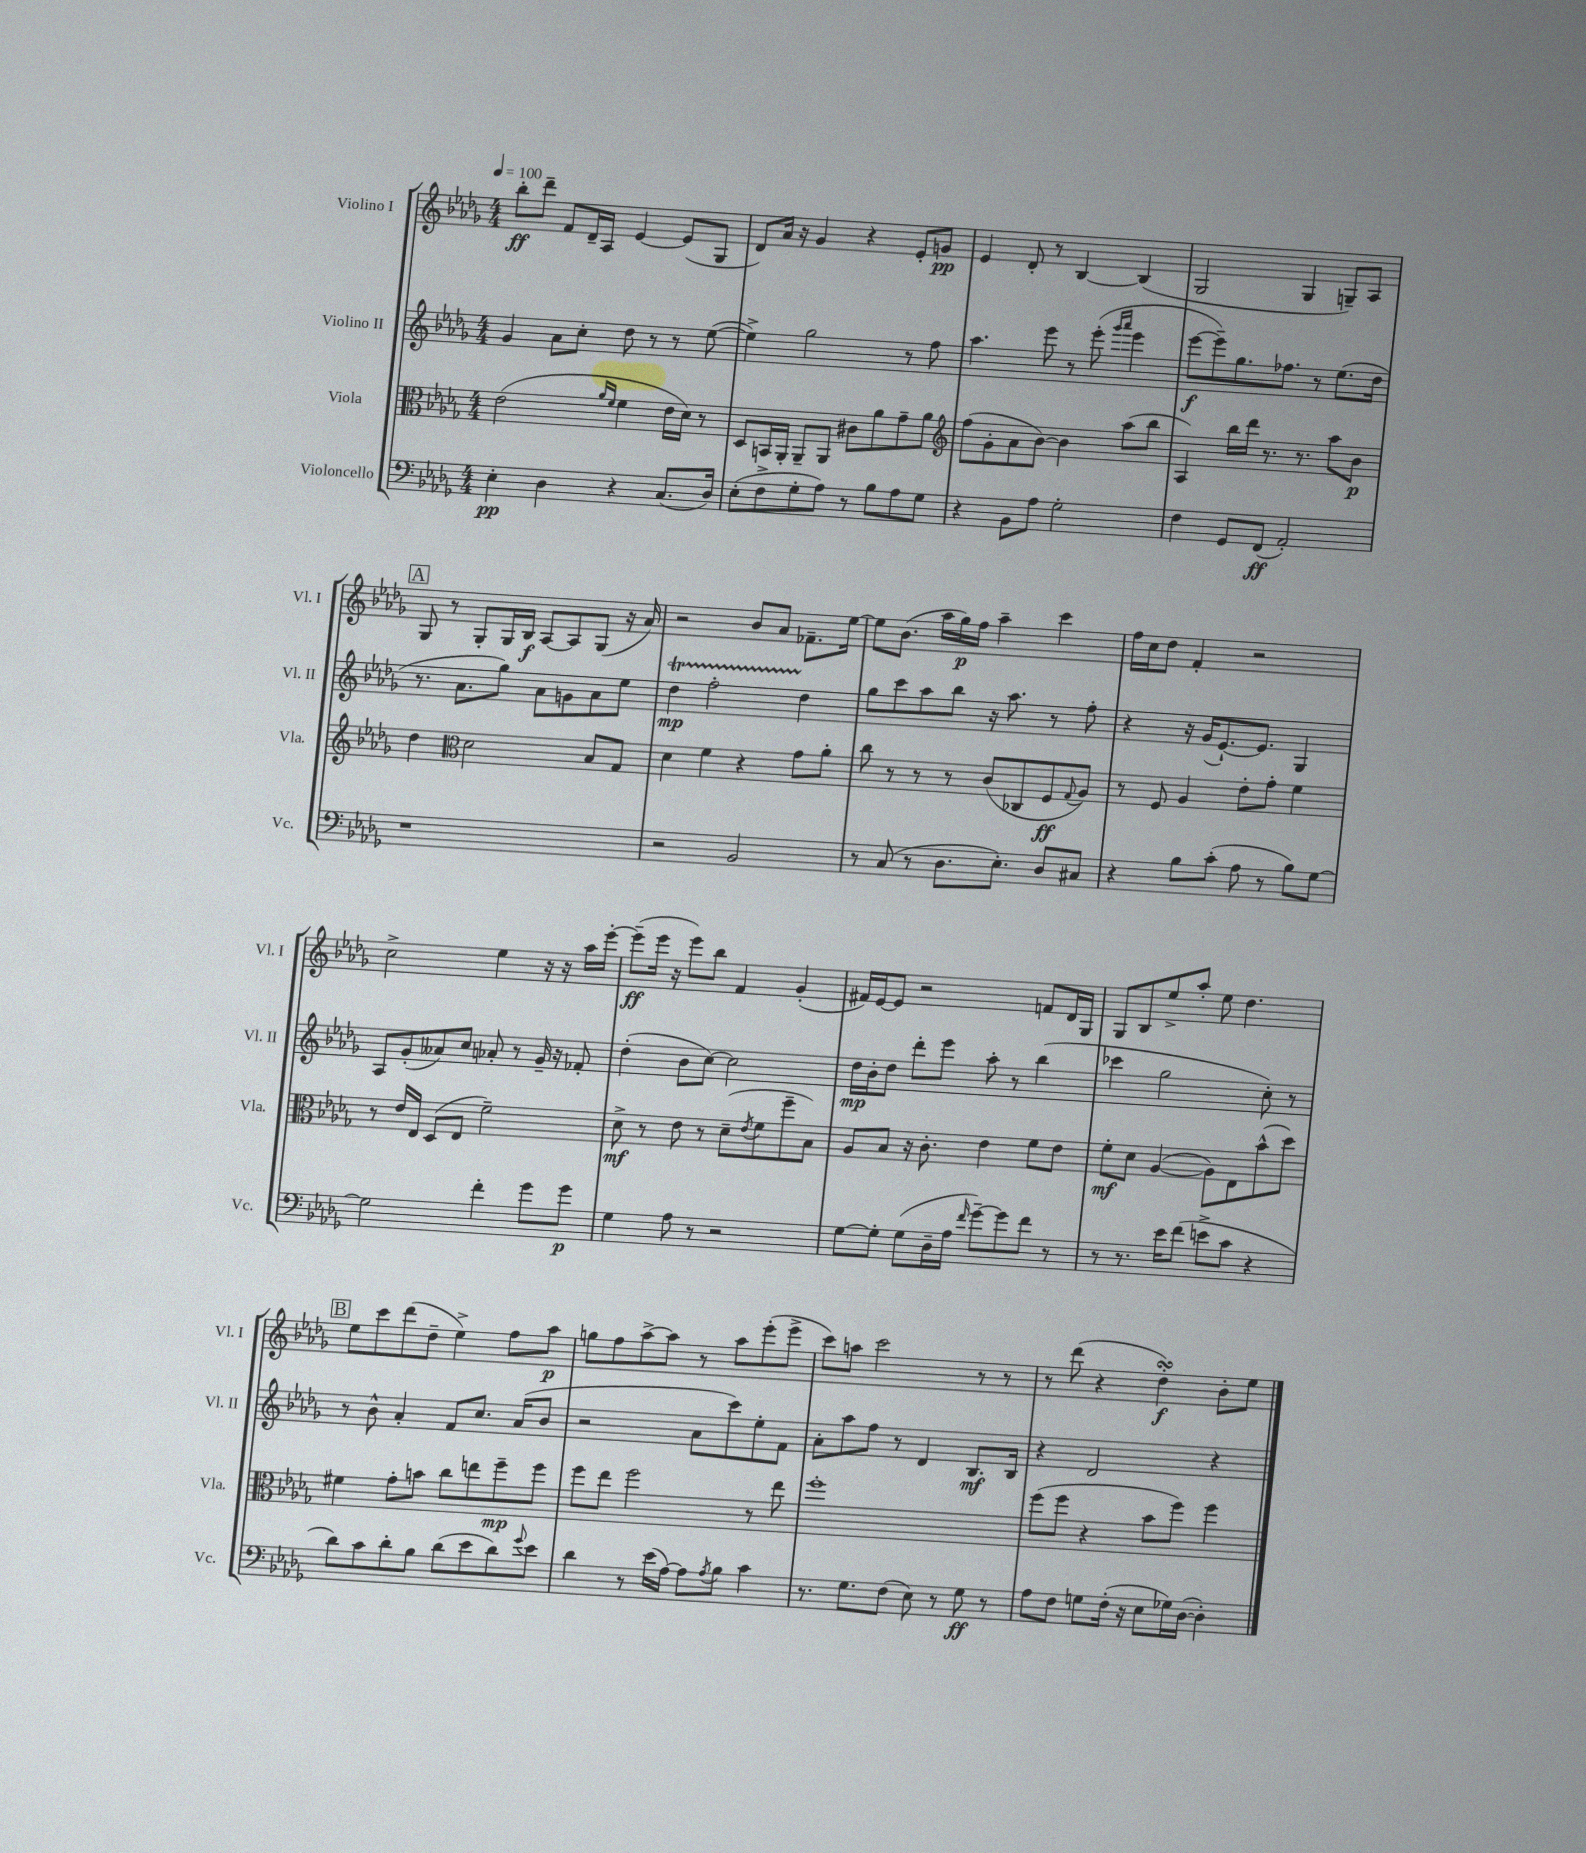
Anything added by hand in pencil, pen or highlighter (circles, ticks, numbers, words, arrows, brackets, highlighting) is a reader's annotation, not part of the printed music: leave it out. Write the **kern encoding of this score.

**kern	**dynam	**kern	**dynam	**kern	**dynam	**kern	**dynam
*part4	*part4	*part3	*part3	*part2	*part2	*part1	*part1
*staff4	*staff4	*staff3	*staff3	*staff2	*staff2	*staff1	*staff1
*I"Violoncello	*	*I"Viola	*	*I"Violino II	*	*I"Violino I	*
*I'Vc.	*	*I'Vla.	*	*I'Vl. II	*	*I'Vl. I	*
*clefF4	*	*clefC3	*	*clefG2	*	*clefG2	*
*k[b-e-a-d-g-]	*	*k[b-e-a-d-g-]	*	*k[b-e-a-d-g-]	*	*k[b-e-a-d-g-]	*
*M4/4	*	*M4/4	*	*M4/4	*	*M4/4	*
*MM100	*	*MM100	*	*MM100	*	*MM100	*
=1	=1	=1	=1	=1	=1	=1	=1
4E-'\	pp	(2e-\	.	4g-/	.	8bb-'\L	ff
.	.	.	.	.	.	8ddd-~\J	.
4D-\	.	.	.	8a-\L	.	8f/L	.
.	.	.	.	8cc'\J	.	16d-~/L	.
.	.	.	.	.	.	16A-/JJ	.
.	.	16qqa-/LL	.	.	.	.	.
.	.	16qqf/JJ	.	.	.	.	.
4r	.	4f\	.	8dd-\	.	[4e-/	.
.	.	.	.	8r	.	.	.
(8.C/L	.	16e-\LL	.	8r	.	(8e-/L]	.
.	.	16d-\JJ)	.	.	.	.	.
.	.	8r	.	([8ee-\	.	8G-/J	.
16D-/Jk)	.	.	.	.	.	.	.
=2	=2	=2	=2	=2	=2	=2	=2
(8E-'\L	.	8D-/L	.	4ee-^\])	.	8d-/L)	.
8F^\	.	16BBn/L	.	.	.	16a-/Jk	.
.	.	16AA-'/JJ	.	.	.	16r	.
8G-'\	.	8AA-~/L	.	2gg-\	.	4g-/	.
8A-\J)	.	8AA-/J	.	.	.	.	.
8r	.	8c#X\L	.	.	.	4r	.
8B-\L	.	8a-\	.	.	.	.	.
8A-\	.	8g-~\	.	8r	.	8e-'/L	.
8G-\J	.	8a-\J	.	8ff\	.	8gn/J	pp
=3	=3	=3	=3	=3	=3	=3	=3
*	*	*clefG2	*	*	*	*	*
4r	.	(8ff\L	.	4.aa-\	.	4e-/	.
.	.	8g-'\	.	.	.	.	.
8BB-\L	.	8a-\	.	.	.	8d-'/	.
8A-\J	.	[8b-\J)	.	8eee-\	.	8r	.
2G-'\	.	4b-\]	.	8r	.	[4B-/	.
.	.	.	.	(8eee-'\	.	.	.
.	.	.	.	16qqggg-/LL	.	.	.
.	.	.	.	16qqaaa-/JJ	.	.	.
.	.	(8aa-\L	.	4eee-\	.	(4B-/]	.
.	.	8bb-\J	.	.	.	.	.
=4	=4	=4	=4	=4	=4	=4	=4
4F\	.	4A-/)	.	[8eee-\L	f	2G-/	.
.	.	.	.	8eee-~\])	.	.	.
8GG-/L	.	16bb-\LL	.	8.gg-\	.	.	.
.	.	16ddd-\JJ	.	.	.	.	.
(8FF/J	ff	8.r	.	.	.	.	.
.	.	.	.	8.ff-X\J	.	.	.
2AA-'/)	.	.	.	.	.	4G-/	.
.	.	8.r	.	.	.	.	.
.	.	.	.	8r	.	.	.
.	.	8aa-\L	.	(8.ee-\L	.	8Gn~/L)	.
.	.	8b-\J	p	.	.	8A-/J	.
.	.	.	.	16dd-\Jk	.	.	.
!!LO:LB:g=z
!!LO:REH:place=s1:t=A
=5	=5	=5	=5	=5	=5	=5	=5
1r	.	4dd-\	.	8.r	.	8G-/	.
.	.	.	.	.	.	8r	.
.	.	.	.	8.a-\L	.	.	.
*	*	*clefC3	*	*	*	*	*
.	.	2d-\	.	.	.	8G-'/L	.
.	.	.	.	8gg-\J)	.	16G-/L	.
.	.	.	.	.	.	16B-/JJ	f
.	.	.	.	8a-\L	.	[8A-/L	.
.	.	.	.	8gn\	.	8A-/]	.
.	.	8B-/L	.	8a-\	.	(8G-/J	.
.	.	8G-/J	.	8ee-\J	.	16r	.
.	.	.	.	.	.	16a-/)	.
=6	=6	=6	=6	=6	=6	=6	=6
2r	.	4d-\	.	4dd-T\	mp	2r	.
.	.	4f\	.	2ffTTT'\	.	.	.
2BB-/	.	4r	.	.	.	8b-/L	.
.	.	.	.	.	.	8a-/J	.
.	.	8g-\L	.	4dd-\	.	8.f-X~\L	.
.	.	8a-'\J	.	.	.	.	.
.	.	.	.	.	.	[16ee-\Jk	.
=7	=7	=7	=7	=7	=7	=7	=7
8r	.	8cc\	.	8gg-\L	.	8ee-\L]	.
(8C/	.	8r	.	8ccc\	.	(8.b-\J	.
8r	.	8r	.	8aa-\	.	.	.
.	.	.	.	.	.	16aa-\LL	.
8.D-\L	.	8r	.	8bb-\J	.	16gg-\)	p
.	.	.	.	.	.	16ff\JJ	.
.	.	(8c/L	.	16r	.	4aa-~\	.
8.E-'\J)	.	.	.	8.aa-\	.	.	.
.	.	8C-X/	.	.	.	.	.
8D-/L	.	8F/	ff	8r	.	4ccc\	.
.	.	8qqG-/	.	.	.	.	.
8C#X/J	.	8A-/J)	.	8ff'\	.	.	.
=8	=8	=8	=8	=8	=8	=8	=8
4r	.	8r	.	4r	.	16ff\LL	.
.	.	.	.	.	.	16cc\J	.
.	.	8F/	.	.	.	8dd-\J	.
8B-\L	.	4A-/	.	16r	.	4f'/	.
.	.	.	.	(16g-/KL	.	.	.
(8c'\J	.	.	.	[8.e-`/)	.	.	.
8A-\	.	8e-'\L	.	.	.	2r	.
.	.	.	.	8.e-/J]	.	.	.
8r	.	8g-'\J	.	.	.	.	.
8B-\L)	.	4f\	.	4G-/	.	.	.
[8G-\J	.	.	.	.	.	.	.
!!LO:LB:g=z
=9	=9	=9	=9	=9	=9	=9	=9
2G-\]	.	8r	.	8A-/L	.	2cc^\	.
.	.	16e-/LL	.	(8g-'/	.	.	.
.	.	16E-/JJ	.	.	.	.	.
.	.	(8D-/L	.	8a--X/)	.	.	.
.	.	8E-/J	.	8cc/J	.	.	.
4f'\	.	2f~\)	.	8a-X'/	.	4ee-\	.
.	.	.	.	8r	.	.	.
8g-\L	.	.	.	16g-~/	.	16r	.
.	.	.	.	16r	.	16r	.
8g-\J	p	.	.	8f-X'/	.	16aa-\LL	.
.	.	.	.	.	.	[16eee-'\JJ	.
=10	=10	=10	=10	=10	=10	=10	=10
4G-\	.	8d-^\	mf	(4dd-'\	.	(8eee-~\L]	ff
.	.	8r	.	.	.	16eee-\Jk	.
.	.	.	.	.	.	16r	.
8A-\	.	8e-\	.	8b-\L	.	8eee-\L)	.
8r	.	8r	.	[8cc\J)	.	8bb-\J	.
2r	.	(8d-~\L	.	2cc\]	.	4f/	.
.	.	8qe-/	.	.	.	.	.
.	.	8f\	.	.	.	.	.
.	.	8ff~\	.	.	.	(4g-'/	.
.	.	8B-\J)	.	.	.	.	.
=11	=11	=11	=11	=11	=11	=11	=11
[8G-\L	.	8A-/L	.	16dd-\LL	mp	16f#X/LL)	.
.	.	.	.	16b-'\J	.	[16e-/J	.
8G-'\J]	.	8B-/J	.	8dd-\J	.	8e-/J]	.
(8G-\L	.	16r	.	8ddd-'\L	.	2r	.
.	.	8.c'\	.	.	.	.	.
16D-~\L	.	.	.	8eee-\J	.	.	.
16A-\JJ	.	.	.	.	.	.	.
16qqf/	.	.	.	.	.	.	.
[8g-~\L)	.	4e-\	.	8aa-'\	.	.	.
8g-\]	.	.	.	8r	.	.	.
8f\J	.	8f\L	.	(4bb-\	.	8fn/L	.
8r	.	8e-\J	.	.	.	16d-/L	.
.	.	.	.	.	.	16G-/JJ	.
=12	=12	=12	=12	=12	=12	=12	=12
8r	.	8f'\L	mf	4ccc-X\	.	8G-/L	.
8.r	.	8d-\J	.	.	.	8B-/	.
.	.	([4A-/	.	2gg-\	.	8ee-^/	.
16e-\KL	.	.	.	.	.	.	.
(8f\J	.	.	.	.	.	8aa-'/J	.
8en^\L	.	8A-\L])	.	.	.	8ee-\	.
8c\J	.	8E-\	.	.	.	4.dd-\	.
4r	.	(8b-^^\	.	8cc'\)	.	.	.
.	.	8dd-\J)	.	8r	.	.	.
!!LO:LB:g=z
!!LO:REH:place=s1:t=B
=13	=13	=13	=13	=13	=13	=13	=13
8d-\L)	.	4f#X\	.	8r	.	8ee-\L	.
8c\	.	.	.	8b-^^\	.	8ccc\	.
8d-'\	.	8g-'\L	.	4a-'/	.	(8ddd-\	.
8B-\J	.	8bn\J	.	.	.	8dd-~\J	.
(8d-\L	.	8cc\L	.	8f/L	.	4ee-^\)	.
8e-\	.	8een\	.	8.cc/J	.	.	.
8d-\)	.	8ff~\	mp	.	.	8ff\L	.
.	.	.	.	(16a-/KL	.	.	.
8qqg-/	.	.	.	.	.	.	.
8e-\J	.	8ff\J	.	8b-/J	.	8aa-\J	p
=14	=14	=14	=14	=14	=14	=14	=14
4d-\	.	8ff\L	.	2r	.	8ggn\L	.
.	.	8ee-\J	.	.	.	8ff\	.
8r	.	2ff\	.	.	.	[8aa-^\	.
(16e-\LL	.	.	.	.	.	8aa-\J]	.
[16A-\JJ)	.	.	.	.	.	.	.
8A-\L]	.	.	.	8a-\L	.	8r	.
8qA-/	.	.	.	.	.	.	.
8B-\J	.	.	.	8ccc\)	.	8aa-\L	.
4c\	.	8r	.	8ee-'\	.	(8eee-'\	.
.	.	8ee-\	.	8f\J	.	8eee-^\J	.
=15	=15	=15	=15	=15	=15	=15	=15
8.r	.	1ff'	.	8a-'\L	.	8ccc\L)	.
.	.	.	.	8aa-\	.	8aan\J	.
8.G-\L	.	.	.	.	.	.	.
.	.	.	.	8ff\J	.	2ccc\	.
(8F\J	.	.	.	8r	.	.	.
8E-\)	.	.	.	4d-/	.	.	.
8r	.	.	.	.	.	.	.
8G-\	ff	.	.	8.B-/L	mf	8r	.
8r	.	.	.	.	.	8r	.
.	.	.	.	16B-/Jk	.	.	.
=16	=16	=16	=16	=16	=16	=16	=16
8A-\L	.	(8ff\L	.	4r	.	8r	.
8F\J	.	8ff\J	.	.	.	(8ddd-\	.
8Gn\L	.	4r	.	2d-/	.	4r	.
(16F'\Jk	.	.	.	.	.	.	.
16r	.	.	.	.	.	.	.
8E-\L	.	8b-\L	.	.	.	4dd-sSSs'\)	f
16G-X\L)	.	8ff\J)	.	.	.	.	.
([16D-\JJ	.	.	.	.	.	.	.
4D-'\])	.	4ff\	.	4r	.	8b-'\L	.
.	.	.	.	.	.	8ee-\J	.
==	==	==	==	==	==	==	==
*-	*-	*-	*-	*-	*-	*-	*-
